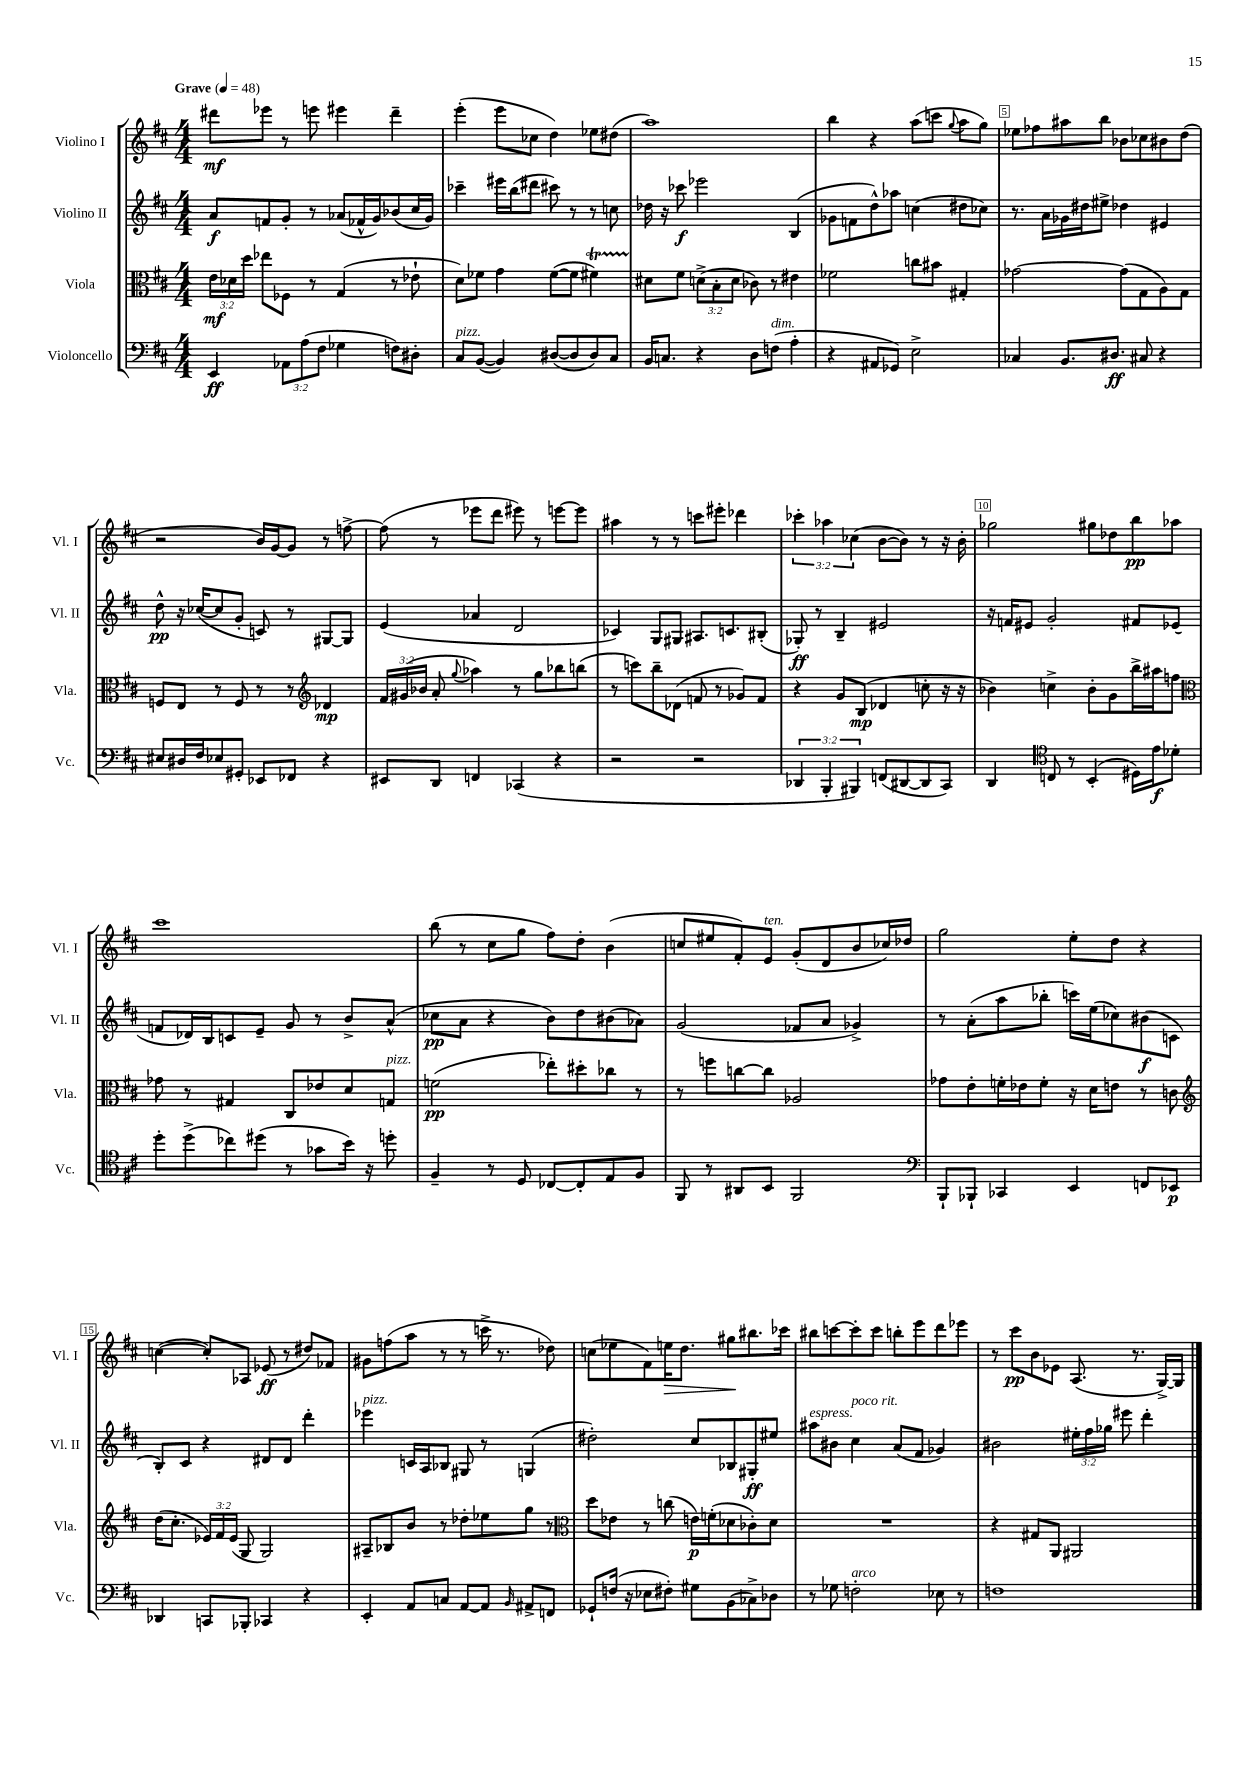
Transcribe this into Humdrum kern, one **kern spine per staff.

**kern	**dynam	**kern	**dynam	**kern	**dynam	**kern	**dynam
*part4	*part4	*part3	*part3	*part2	*part2	*part1	*part1
*staff4	*staff4	*staff3	*staff3	*staff2	*staff2	*staff1	*staff1
*I"Violoncello	*	*I"Viola	*	*I"Violino II	*	*I"Violino I	*
*I'Vc.	*	*I'Vla.	*	*I'Vl. II	*	*I'Vl. I	*
*clefF4	*	*clefC3	*	*clefG2	*	*clefG2	*
*k[f#c#]	*	*k[f#c#]	*	*k[f#c#]	*	*k[f#c#]	*
*M4/4	*	*M4/4	*	*M4/4	*	*M4/4	*
*MM48	*	*MM48	*	*MM48	*	*MM48	*
=1	=1	=1	=1	=1	=1	=1	=1
!	!	!	!	!	!	!LO:TX:a:B:t=Grave	!
4EE/	ff	24e\LL	mf	8a/L	f	8ddd#X\L	mf
.	.	24d-X\	.	.	.	.	.
.	.	24dd\JJ	.	.	.	.	.
.	.	8ee-X\L	.	8fn/	.	8eee-X\J	.
12AA-X\L	.	8F-X\J	.	8g'/J	.	8r	.
(12A\	.	.	.	.	.	.	.
.	.	8r	.	8r	.	8eeen\	.
12F#\J	.	.	.	.	.	.	.
4G-X\	.	(4G/	.	(8a-X/L	.	4eee#X\	.
.	.	.	.	16f-X^^/L	.	.	.
.	.	.	.	16g/J)	.	.	.
8Fn\L)	.	8r	.	(8b-X/	.	4ddd#~\	.
8D#X'\J	.	8e-X`\	.	16cc#/L	.	.	.
.	.	.	.	16g/JJ)	.	.	.
=2	=2	=2	=2	=2	=2	=2	=2
!LO:TX:a:i:t=pizz.	!	!	!	!	!	!	!
8C#/L	.	8d\L)	.	4ccc-X~\	.	(4eee'\	.
([8BB/J	.	8f-X\J	.	.	.	.	.
4BB/])	.	4g\	.	16eee#X\LL	.	8eee\L	.
.	.	.	.	(16bb\J	.	.	.
.	.	.	.	8ddd#X\J	.	8cc-X\J	.
([8D#X/L	.	([8f-\L	.	8ccc#X\)	.	4dd\)	.
8D#/]	.	8f-\J]	.	8r	.	.	.
8D#/)	.	4f#Xt\)	.	8r	.	8ee-X\L	.
8C#/J	.	.	.	8ccn\	.	(8dd#X\J	.
=3	=3	=3	=3	=3	=3	=3	=3
16BB/KL	.	8d#X\L	.	16dd-X\	.	1aa)	.
8.Cn/J	.	.	.	16r	.	.	.
.	.	8f#\J	.	8ccc-X\	f	.	.
4r	.	(12dn^\L	.	2eee-X\	.	.	.
.	.	12B'\	.	.	.	.	.
.	.	12d\J	.	.	.	.	.
8D\L	.	8c-X\)	.	.	.	.	.
!LO:TX:a:i:t=dim.	!	!	!	!	!	!	!
(8Fn\J	.	8r	.	.	.	.	.
4A'\	.	4e#X\	.	(4B/	.	.	.
=4	=4	=4	=4	=4	=4	=4	=4
4r	.	2f-X\	.	8g-X\L	.	4bb\	.
.	.	.	.	8fn\	.	.	.
8AA#X/L	.	.	.	8dd^^\)	.	4r	.
8GG-X/J)	.	.	.	8aa-X\J	.	.	.
2E^\	.	8ccn\L	.	(4ccn\	.	(8aa\L	.
.	.	8b#X\J	.	.	.	8cccn\J	.
.	.	.	.	.	.	8qqgg/	.
.	.	4G#X'/	.	8dd#X\L	.	8aa\L	.
.	.	.	.	8cc-X\J)	.	8gg\J)	.
=5	=5	=5	=5	=5	=5	=5	=5
4C-X/	.	[2g-X\	.	8.r	.	8ee-X\L	.
.	.	.	.	.	.	8ff-X\	.
.	.	.	.	16a\LL	.	.	.
8.BB/L	.	.	.	16g-X\	.	8aa#X\	.
.	.	.	.	16dd#X\J	.	.	.
.	.	.	.	8ee#X^\J	.	8bb\J	.
8.D#X/J	ff	.	.	.	.	.	.
.	.	(8g-\L]	.	4dd-X\	.	8b-X\L	.
8C#X/	.	8G\	.	.	.	8cc-X\	.
4r	.	8A\)	.	4e#X/	.	8b#X\	.
.	.	8G\J	.	.	.	(8dd\J	.
!!LO:LB:g=z
=6	=6	=6	=6	=6	=6	=6	=6
8E#X/L	.	8Fn/L	.	8dd^^\	pp	2r	.
16D#X/L	.	8E/J	.	16r	.	.	.
16F#/J	.	.	.	([16cc-X/KL	.	.	.
8E-X/	.	8r	.	8cc-/]	.	.	.
8GG#X'/J	.	8F/	.	8g'/J	.	.	.
8EE-X/L	.	8r	.	8cn/)	.	16b/LL)	.
.	.	.	.	.	.	[16g/J	.
8FF-X/J	.	8r	.	8r	.	8g/J]	.
*	*	*clefG2	*	*	*	*	*
4r	.	4d-X/	mp	[8G#X/L	.	8r	.
.	.	.	.	8G#/J]	.	[8ffn^\	.
=7	=7	=7	=7	=7	=7	=7	=7
8EE#X/L	.	24f#/LL	.	(4e/	.	(8ff\]	.
.	.	(24g#X/	.	.	.	.	.
.	.	24b-X/JJ	.	.	.	.	.
8DD/J	.	8a'/	.	.	.	8r	.
.	.	8qqgg/	.	.	.	.	.
4FFn/	.	4aa-X\)	.	4a-X/	.	8eee-X\L	.
.	.	.	.	.	.	8ddd\J	.
(4CC-X/	.	8r	.	2d/	.	8eee#X\)	.
.	.	8gg\L	.	.	.	8r	.
4r	.	8bb-X\	.	.	.	[8eeen\L	.
.	.	(8bbn\J	.	.	.	8eee\J]	.
=8	=8	=8	=8	=8	=8	=8	=8
2r	.	8r	.	4c-X/)	.	4aa#X\	.
.	.	8cccn\L)	.	.	.	.	.
.	.	8bb~\	.	8G/L	.	8r	.
.	.	(8d-X\J	.	8G#X/J	.	8r	.
2r	.	8fn/	.	8.A#X/L	.	8cccn\L	.
.	.	8r	.	.	.	8eee#X'\J	.
.	.	.	.	8.cn/	.	.	.
.	.	8g-X/L)	.	.	.	4ddd-X\	.
.	.	8f/J	.	(8B#X'/J	.	.	.
=9	=9	=9	=9	=9	=9	=9	=9
6DD-X/	.	4r	.	8G-X'/)	ff	6ccc-X'\	.
.	.	.	.	8r	.	.	.
6BBB'/	.	.	.	.	.	6aa-X\	.
.	.	8g/L	.	4B~/	.	.	.
6BBB#X/)	.	.	.	.	.	(6cc-X\	.
.	.	(8B/J	mp	.	.	.	.
(8FFn/L	.	4d-X/	.	2e#X/	.	[8b\L	.
[8DD#X/	.	.	.	.	.	8b\J])	.
8DD#/]	.	8ccn'\	.	.	.	8r	.
8CC#/J)	.	16r	.	.	.	16r	.
.	.	16r	.	.	.	16b'\	.
=10	=10	=10	=10	=10	=10	=10	=10
4DD/	.	4b-X\)	.	16r	.	2gg-X\	.
.	.	.	.	16fn/KL	.	.	.
.	.	.	.	8e#X/J	.	.	.
*clefC4	*	*	*	*	*	*	*
8Cn/	.	4ccn^\	.	2g'/	.	.	.
8r	.	.	.	.	.	.	.
(4BB'/	.	8b-'\L	.	.	.	8gg#X\L	.
.	.	8g\	.	.	.	8dd-X\	.
16D#X\LL)	.	16bb^\L	.	8f#X/L	.	8bb\	pp
16e\J	f	16aa#X\J	.	.	.	.	.
8d-X'\J	.	8ffn\J	.	(8e-X/J	.	8aa-X\J	.
!!LO:LB:g=z
=11	=11	=11	=11	=11	=11	=11	=11
*	*	*clefC3	*	*	*	*	*
8dd'\L	.	8g-X\	.	8fn/L	.	1ccc#	.
(8dd^\	.	8r	.	16d-X/L)	.	.	.
.	.	.	.	16B/J	.	.	.
8cc-X\)	.	4G#X/	.	8cn/	.	.	.
(8dd#X\J	.	.	.	8e~/J	.	.	.
8r	.	8C#/L	.	8g/	.	.	.
8g-X\L	.	8e-X/	.	8r	.	.	.
16b\Jk)	.	8d/	.	8b^/L	.	.	.
16r	.	.	.	.	.	.	.
!	!	!LO:TX:a:i:t=pizz.	!	!	!	!	!
8ddn'\	.	8Gn/J	.	(8a^^/J	.	.	.
=12	=12	=12	=12	=12	=12	=12	=12
4F#~/	.	(2fn\	pp	8cc-X\L	pp	(8bb\	.
.	.	.	.	8a\J	.	8r	.
8r	.	.	.	4r	.	8cc#\L	.
8D/	.	.	.	.	.	8gg\J	.
[8C-X/L	.	8ee-X'\L)	.	8b\L)	.	8ff#\L)	.
8C-'/]	.	8dd#X'\	.	8dd\	.	8dd'\J	.
8E/	.	8cc-X\J	.	(8b#X\	.	(4b\	.
8F#/J	.	8r	.	8a-X\J)	.	.	.
=13	=13	=13	=13	=13	=13	=13	=13
8FF#/	.	8r	.	(2g/	.	8ccn/L	.
8r	.	8ffn\L	.	.	.	8ee#X/	.
8AA#X/L	.	[8ccn\	.	.	.	8f#'/)	.
!	!	!	!	!	!	!LO:TX:a:i:t=ten.	!
8BB/J	.	8cc\J]	.	.	.	8e/J	.
2FF#/	.	2A-X/	.	8f-X/L	.	(8g'/L	.
.	.	.	.	8a/J	.	8d/	.
.	.	.	.	4g-X^/)	.	8b/	.
.	.	.	.	.	.	16cc-X/L)	.
.	.	.	.	.	.	16dd-X/JJ	.
=14	=14	=14	=14	=14	=14	=14	=14
*clefF4	*	*	*	*	*	*	*
8BBB`/L	.	8g-X\L	.	8r	.	2gg\	.
8BBB-X`/J	.	8e'\	.	(8a'\L	.	.	.
4CC-X/	.	16fn'\L	.	8aa\	.	.	.
.	.	16e-X\J	.	.	.	.	.
.	.	8f'\J	.	8bb-X'\J	.	.	.
4EE/	.	16r	.	16cccn\LL)	.	8ee'\L	.
.	.	16d\KL	.	(16ee\J	.	.	.
.	.	8en\J	.	8cc-X\)	.	8dd\J	.
8FFn/L	.	8r	.	(8b#X\	f	4r	.
8EE-X/J	p	8cn\	.	8cn\J	.	.	.
!!LO:LB:g=z
=15	=15	=15	=15	=15	=15	=15	=15
*	*	*clefG2	*	*	*	*	*
4DD-X/	.	(16dd\KL	.	8B'/L)	.	([4ccn\	.
.	.	8.cc#'\J	.	.	.	.	.
.	.	.	.	8c#/J	.	.	.
8CCn/L	.	24e-X/LL)	.	4r	.	8cc'/L])	.
.	.	24f#/	.	.	.	.	.
.	.	(24e-/JJ	.	.	.	.	.
8BBB-X'/J	.	8G/	.	.	.	8A-X/J	.
4CC-X/	.	2G/)	.	8d#X/L	.	(8e-X/	ff
.	.	.	.	8d#/J	.	8r	.
4r	.	.	.	4ddd'\	.	8dd#X/L)	.
.	.	.	.	.	.	8f-X/J	.
=16	=16	=16	=16	=16	=16	=16	=16
!	!	!	!	!LO:TX:a:i:t=pizz.	!	!	!
4EE'/	.	8A#X~/L	.	4eee-X\	.	8g#X\L	.
.	.	8B-X/	.	.	.	(8ffn\	.
8AA/L	.	8b/J	.	16cn/LL	.	8aa\J	.
.	.	.	.	16A/J	.	.	.
8Cn/J	.	8r	.	8B-X/J	.	8r	.
[8AA/L	.	8dd-X'\L	.	8G#X/	.	8r	.
8AA/J]	.	8ee-X\	.	8r	.	16cccn^\	.
.	.	.	.	.	.	8.r	.
16qqBB/	.	.	.	.	.	.	.
8AA#X^/L	.	8gg\J	.	(4Gn/	.	.	.
8FFn/J	.	8r	.	.	.	8dd-X\)	.
=17	=17	=17	=17	=17	=17	=17	=17
*	*	*clefC3	*	*	*	*	*
8GG-X`/L	.	8dd\L	.	2dd#X'\)	.	(8ccn\L	.
(16Fn/Jk	.	8e-X\J	.	.	.	8ee-X\	.
16r	.	.	.	.	.	.	.
8E-X\L	.	8r	.	.	.	8f#\)	.
!	!	!	!	!	!	!	!LO:HP:b
8F#X'\J)	.	(8ccn\	.	.	.	16een\K	>
.	.	.	.	.	.	8.dd\J	.
8G#X\L	.	16en\LL)	p	8cc#/L	.	.	.
.	.	(16fn'\J	.	.	.	.	.
(8BB\	.	8d-X\	.	8B-X/	.	8gg#X\L	.
8C-X^\)	.	8c-X'\)	.	8G#X'/	ff	8.bb#X\	]
8D-X\J	.	8d-\J	.	8ee#X/J	.	.	.
.	.	.	.	.	.	16ccc-X\Jk	.
=18	=18	=18	=18	=18	=18	=18	=18
!	!	!	!	!LO:TX:a:i:t=espress.	!	!	!
8r	.	1r	.	8aa#X\L	.	8bb#X\L	.
8G-X\	.	.	.	8b#X\J	.	[8cccn\	.
!	!	!	!	!LO:TX:a:i:t=poco rit.	!	!	!
!LO:TX:a:i:t=arco	!	!	!	!	!	!	!
2Fn'\	.	.	.	4cc#\	.	8ccc'\]	.
.	.	.	.	.	.	8ccc\J	.
.	.	.	.	(8a/L	.	8bbn'\L	.
.	.	.	.	8f#/J	.	8eee\	.
8E-X\	.	.	.	4g-X/)	.	8ddd\	.
8r	.	.	.	.	.	8eee-X\J	.
=19	=19	=19	=19	=19	=19	=19	=19
1Fn	.	4r	.	2b#X\	.	8r	.
.	.	.	.	.	.	8ccc#\L	pp
.	.	8G#X/L	.	.	.	8b\	.
.	.	8AA/J	.	.	.	8e-X\J	.
.	.	2AA#X/	.	24ee#X'\LL	.	(8.A/	.
.	.	.	.	24ff#\	.	.	.
.	.	.	.	24gg-X\JJ	.	.	.
.	.	.	.	8eee#X\	.	.	.
.	.	.	.	.	.	8.r	.
.	.	.	.	4ddd'\	.	.	.
.	.	.	.	.	.	[16G^/LL)	.
.	.	.	.	.	.	16G/JJ]	.
==	==	==	==	==	==	==	==
*-	*-	*-	*-	*-	*-	*-	*-
